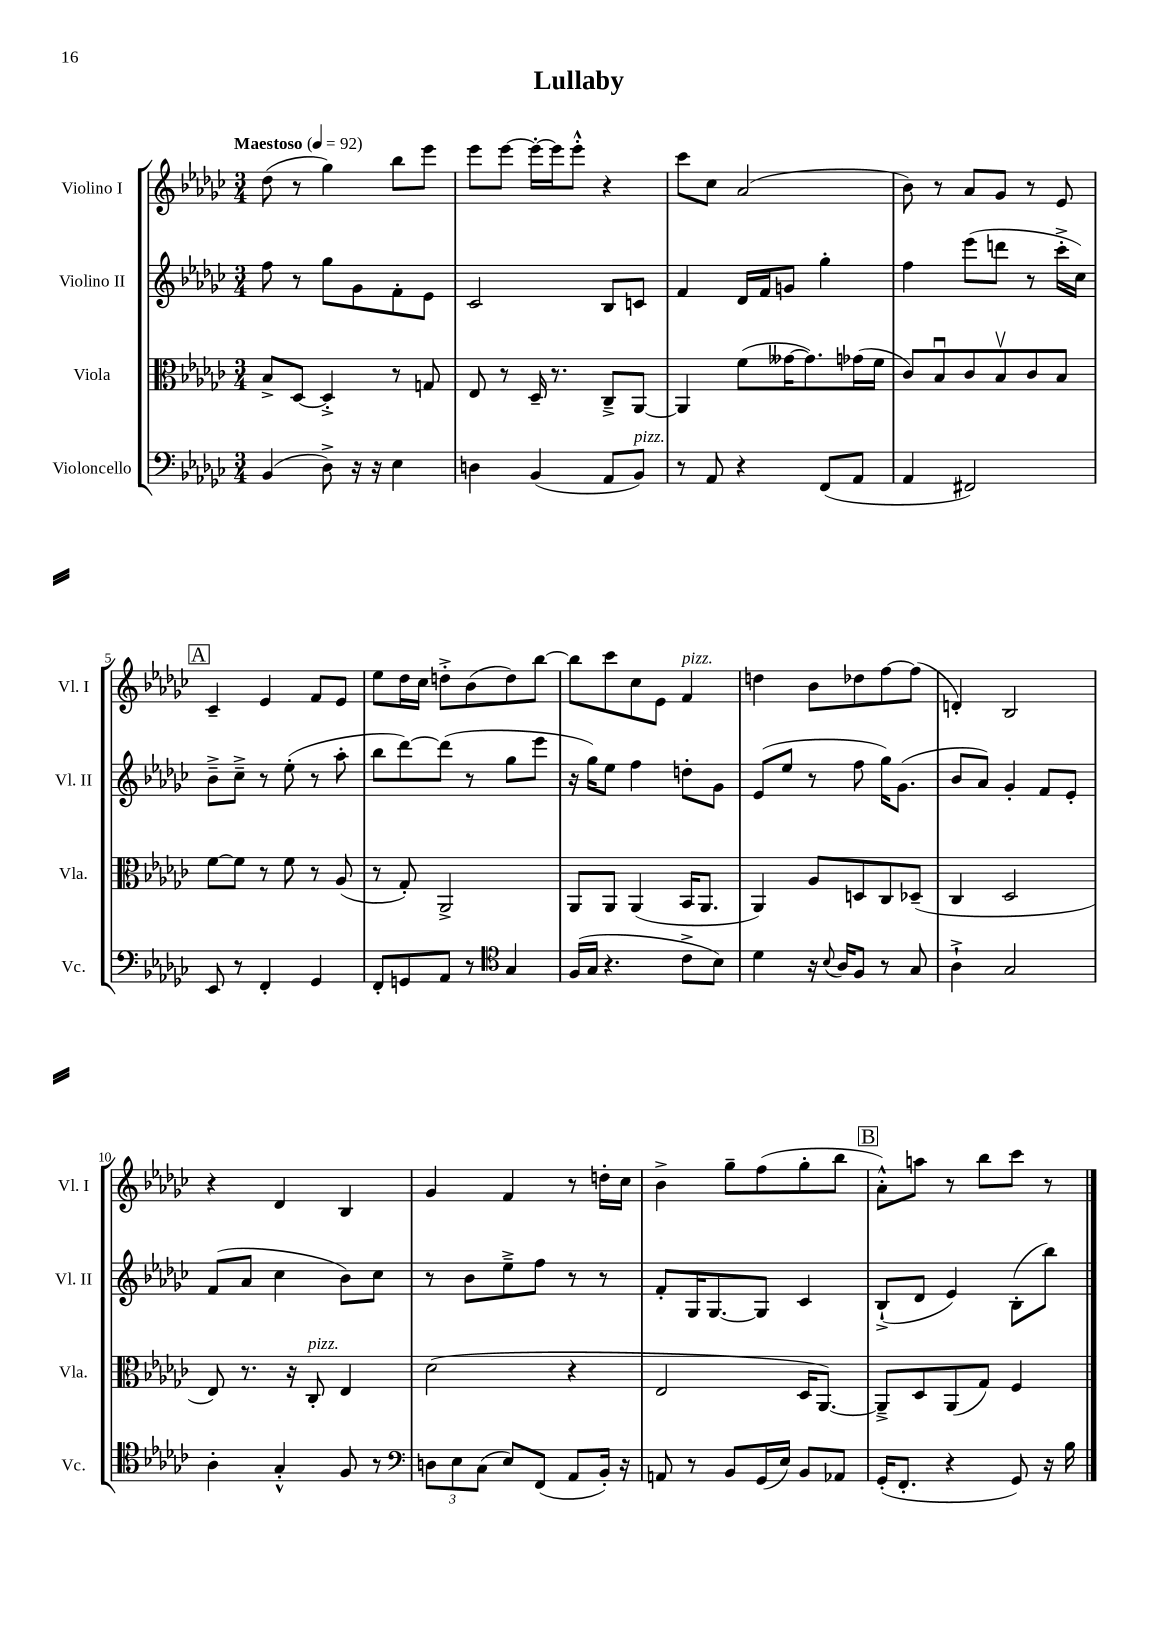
\header { title = "Lullaby" }
<<
\new StaffGroup <<
\new Staff = "s0" \with { instrumentName = "Violino I" shortInstrumentName = "Vl. I" } {
    \clef treble \key ges \major \numericTimeSignature \time 3/4 \tempo "Maestoso" 4 = 92
    des''8( r8 ges''4) bes''8 ees'''8 |
    ees'''8 ees'''8~ ees'''16~-. ees'''16 ees'''8-.-^ r4 |
    ces'''8 ces''8 aes'2( |
    bes'8) r8 aes'8 ges'8 r8 ees'8 |
    \mark \markup { \box "A" } ces'4-- ees'4 f'8 ees'8 |
    ees''8 des''16 ces''16 d''8-.-> bes'8( d''8) bes''8~ |
    bes''8 ces'''8 ces''8 ees'8 f'4^\markup { \italic "pizz." } |
    d''4 bes'8 des''8 f''8~ f''8( |
    d'4-.) bes2 |
    r4 des'4 bes4 |
    ges'4 f'4 r8 d''16-. ces''16 |
    bes'4-> ges''8-- f''8( ges''8-. bes''8 |
    \mark \markup { \box "B" } aes'8-.-^) a''8 r8 bes''8 ces'''8 r8 \bar "|." |
}
\new Staff = "s1" \with { instrumentName = "Violino II" shortInstrumentName = "Vl. II" } {
    \clef treble \key ges \major \numericTimeSignature \time 3/4
    f''8 r8 ges''8 ges'8 f'8-. ees'8 |
    ces'2 bes8 c'8 |
    f'4 des'16 f'16 g'8 ges''4-. |
    f''4 ees'''8( d'''8 r8 ces'''16-.-> ces''16) |
    \mark \markup { \box "A" } bes'8---> ces''8---> r8 ees''8-.( r8 aes''8-. |
    bes''8 des'''8~) des'''8( r8 ges''8 ees'''8 |
    r16 ges''16) ees''8 f''4 d''8-. ges'8 |
    ees'8( ees''8 r8 f''8 ges''16) ges'8.( |
    bes'8 aes'8) ges'4-. f'8 ees'8-. |
    f'8( aes'8 ces''4 bes'8) ces''8 |
    r8 bes'8 ees''8---> f''8 r8 r8 |
    f'8-. ges16 ges8.~ ges8 ces'4 |
    \mark \markup { \box "B" } bes8-!->( des'8 ees'4) bes8-.( bes''8) \bar "|." |
}
\new Staff = "s2" \with { instrumentName = "Viola" shortInstrumentName = "Vla." } {
    \clef alto \key ges \major \numericTimeSignature \time 3/4
    bes8-> des8~ des4-.-> r8 g8 |
    ees8 r8 des16-- r8. ces8---> aes,8~ |
    aes,4 f'8( geses'16~ geses'8.) ges'16( f'16 |
    ces'8) bes8\downbow ces'8 bes8\upbow ces'8 bes8 |
    \mark \markup { \box "A" } f'8~ f'8 r8 f'8 r8 aes8( |
    r8 ges8-.) aes,2-> |
    aes,8 aes,8 aes,4( bes,16 aes,8. |
    aes,4) aes8 d8 ces8 des8--( |
    ces4 des2 |
    ees8) r8. r16 ces8-.^\markup { \italic "pizz." } ees4 |
    des'2( r4 |
    ees2 des16 aes,8.~) |
    \mark \markup { \box "B" } aes,8---> des8 aes,8( ges8) f4 \bar "|." |
}
\new Staff = "s3" \with { instrumentName = "Violoncello" shortInstrumentName = "Vc." } {
    \clef bass \key ges \major \numericTimeSignature \time 3/4
    bes,4( des8->) r16 r16 ees4 |
    d4 bes,4( aes,8 bes,8^\markup { \italic "pizz." }) |
    r8 aes,8 r4 f,8( aes,8 |
    aes,4 fis,2) |
    \mark \markup { \box "A" } ees,8 r8 f,4-. ges,4 |
    f,8-. g,8 aes,8 r8 \clef tenor ges4 |
    f16( ges16 r4. ces'8-> bes8) |
    des'4 r16 \appoggiatura { bes8 } aes16 f8 r8 ges8 |
    aes4-!-> ges2 |
    aes4-. ges4-.-^ f8 r8 |
    \clef bass \tuplet 3/2 { d8 ees8 ces8( } ees8) f,8( aes,8 bes,16-.) r16 |
    a,8 r8 bes,8 ges,16( ees16) bes,8 aes,8 |
    \mark \markup { \box "B" } ges,16-.( f,8.-. r4 ges,8) r16 bes16 \bar "|." |
}
>>
>>
